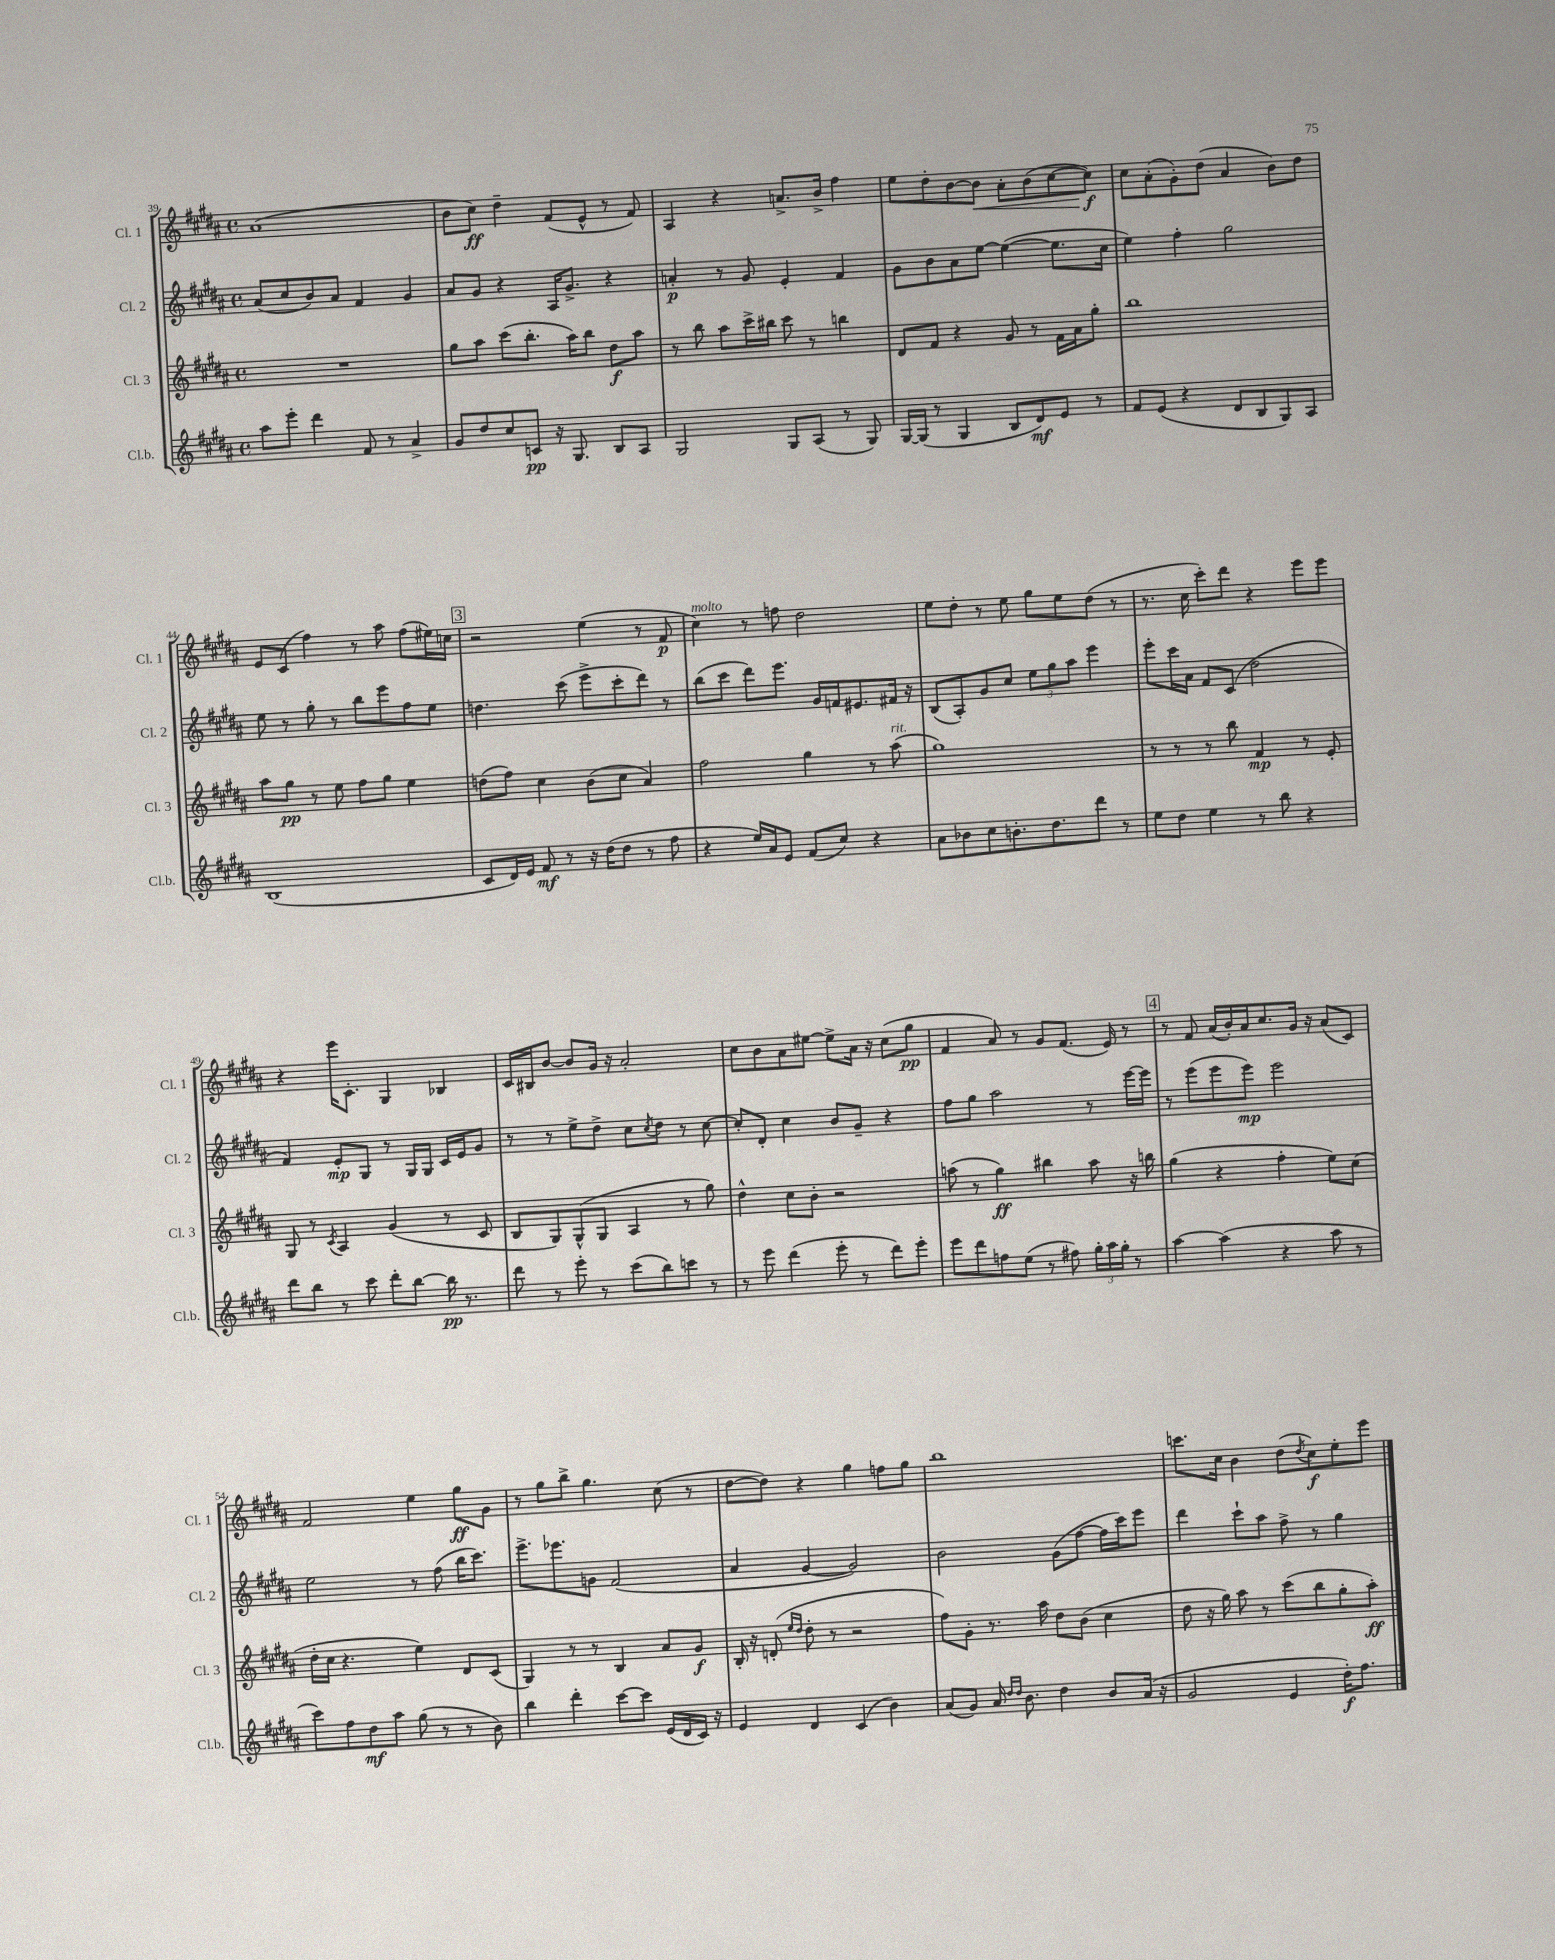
<<
\new StaffGroup <<
\new Staff = "s0" \with { instrumentName = "Cl. 1" shortInstrumentName = "Cl. 1" } {
    \clef treble \key b \major \defaultTimeSignature \time 4/4
    ais'1( |
    b'8 cis''8\ff) dis''4-- fis'8( e'8-^ r8 fis'8) |
    ais4 r4 a'8.-> b'16-> fis''4 |
    e''8 dis''8-. b'8~ b'8\< ais'8-. b'8( cis''8~ cis''8\f\!) |
    cis''8 ais'8-.( gis'8-.) dis''8( ais'4 b'8) dis''8 |
    e'8 cis'8( fis''4) r8 ais''8 fis''8( eis''16) c''16 |
    \mark \markup { \box "3" } r2 e''4( r8 fis'8\p |
    cis''4^\markup { \italic "molto" }) r8 f''8 dis''2 |
    e''8 dis''8-. r8 e''8 gis''8 e''8 dis''8( r8 |
    r8. cis''16 cis'''8-.) dis'''8 r4 e'''8 e'''8 |
    r4 e'''16 cis'8.-. gis4 bes4 |
    cis'16 bis16 b'8~ b'8 gis'16 r16 ais'2-. |
    cis''8 b'8 ais'8 eis''8~ eis''8-> ais'16 r16 cis''8( gis''8\pp |
    fis'4 ais'8) r8 gis'8 fis'8.( e'16) r8 |
    \mark \markup { \box "4" } r8 fis'8 ais'16( b'16-.) ais'16 cis''8. gis'16 r16 ais'8( cis'8) |
    fis'2 e''4 gis''8\ff gis'8 |
    r8 gis''8 b''8-> gis''4. cis''8( r8 |
    dis''8~ dis''8) r4 gis''4 f''8 gis''8 |
    b''1 |
    c'''8. cis''16 b'4 dis''8( \acciaccatura { dis''8 } cis''8\f) e''8-. e'''8 \bar "|." |
}
\new Staff = "s1" \with { instrumentName = "Cl. 2" shortInstrumentName = "Cl. 2" } {
    \clef treble \key b \major \defaultTimeSignature \time 4/4
    ais'8( cis''8 b'8) ais'8 fis'4 gis'4 |
    ais'8 gis'8 r4 ais16 gis'8.-> r4 |
    a'4-.\p r8 gis'8 e'4-. fis'4 |
    gis'8 b'8 ais'8 e''8~ e''4~( e''8. cis''16 |
    e''4) fis''4-. gis''2 |
    e''8 r8 gis''8-. r8 b''8 e'''8 fis''8 e''8 |
    \mark \markup { \box "3" } d''4. cis'''8( e'''8-> cis'''8-. dis'''8) r8 |
    b''8( cis'''8 dis'''8) e'''8. gis'16 f'16 eis'8. fis'16 r16 |
    b8( ais8-.) gis'8 cis''8 \tuplet 3/2 { e''8 gis''8 ais''8 } e'''4 |
    e'''8-. cis'''16 ais'16 fis'8 cis'8( dis''2 |
    fis'4) e'8-.\mp gis8 r8 gis16 gis16 cis'16 e'16 gis'8 |
    r8 r8 e''8-> dis''8-> cis''8 \acciaccatura { cis''8 } dis''8 r8 cis''8~ |
    cis''8-. dis'8-. cis''4 b'8 gis'8-- r4 |
    fis''8 gis''8 ais''2 r8 e'''16~ e'''16 |
    \mark \markup { \box "4" } r8 e'''8( e'''8 e'''8\mp) e'''2 |
    e''2 r8 fis''8( b''16 cis'''8.) |
    e'''8.-> ees'''8. g'8 fis'2( |
    ais'4 gis'4~ gis'2) |
    b'2 gis'8( fis''8~ fis''16 cis'''16) e'''8 |
    dis'''4 cis'''8-! ais''8 fis''8-> r8 gis''4 \bar "|." |
}
\new Staff = "s2" \with { instrumentName = "Cl. 3" shortInstrumentName = "Cl. 3" } {
    \clef treble \key b \major \defaultTimeSignature \time 4/4
    R1 |
    gis''8 ais''8 cis'''8( b''8.-. ais''16) b''8 dis''8\f ais''8 |
    r8 b''8 ais''8 cis'''16-> bis''16 cis'''8 r8 b''4 |
    dis'8 fis'8 r4 gis'8 r8 fis'16 ais'16 gis''8-. |
    b''1 |
    ais''8 gis''8\pp r8 e''8 fis''8 gis''8 e''4 |
    \mark \markup { \box "3" } d''8( fis''8) cis''4 b'8( cis''8 ais'4) |
    fis''2 gis''4 r8 ais''8^\markup { \italic "rit." }( |
    gis''1) |
    r8 r8 r8 b''8 fis'4\mp r8 e'8-. |
    gis8 r8 \acciaccatura { cis'8 } ais4 gis'4( r8 cis'8 |
    b8 gis8) gis8-^( gis8 ais4 r8 gis''8) |
    dis''4-^ cis''8 b'8-. r2 |
    a''8( r8 gis''4\ff) bis''4 a''8 r16 b''16 |
    \mark \markup { \box "4" } gis''4( r4 fis''4-. e''8) cis''8( |
    dis''16-. cis''16 r4. e''4) dis'8 cis'8( |
    gis4) r8 r8 b4 ais'8 gis'8\f |
    b16-. r16 d'8-.( \grace { e''16 dis''16 } dis''8-. r8 r2 |
    fis''8) gis'8-. r8. ais''16 dis''8 b'8( cis''4 |
    dis''8 r16 gis''16) ais''8 r8 cis'''8( b''8 gis''8-. ais''8-.\ff) \bar "|." |
}
\new Staff = "s3" \with { instrumentName = "Cl.b." shortInstrumentName = "Cl.b." } {
    \clef treble \key b \major \defaultTimeSignature \time 4/4
    ais''8 e'''8-. dis'''4 fis'8 r8 ais'4-> |
    gis'8 dis''8 cis''8 c'8\pp r16 gis8. b8 ais8 |
    gis2 gis8 ais8( r8 gis8) |
    gis16~ gis16( r8 gis4 b8 dis'8\mf) e'8 r8 |
    fis'8 e'8( r4 dis'8 b8 gis8) ais8 |
    b1( |
    \mark \markup { \box "3" } cis'8 dis'16) e'16 fis'8\mf r8 r16 dis''16( dis''8 r8 fis''8 |
    r4 e''16) ais'16 e'8 fis'8( cis''8) r4 |
    ais'8 bes'8 cis''8 b'8.-. dis''8. dis'''8 r8 |
    e''8 dis''8 e''4 r8 b''8 r4 |
    dis'''8 b''8 r8 cis'''8 dis'''8-. b''8~ b''16\pp r8. |
    dis'''8 r8 e'''8-. r8 cis'''8( b''8) c'''8 r8 |
    r8 e'''8 dis'''4( e'''8-. r8 dis'''8) e'''8-. |
    e'''8 dis'''8 f''8 e''8( r8 fis''8) \tuplet 3/2 { gis''16-. ais''16 gis''16-. } r8 |
    \mark \markup { \box "4" } ais''4~ ais''4( r4 ais''8 r8 |
    cis'''8) fis''8 dis''8\mf ais''8 gis''8( r8 r8 b'8) |
    b''4 dis'''4-. cis'''8~ cis'''8 e'16( dis'16 cis'16) r16 |
    e'4 dis'4 cis'4( b'4) |
    ais'8( gis'8) ais'16 \grace { dis''16 dis''16 } b'8. dis''4 b'8 ais'16( r16 |
    gis'2 e'4 dis''16-.\f) fis''8. \bar "|." |
}
>>
>>
\layout { \context { \Score currentBarNumber = #39 } }
